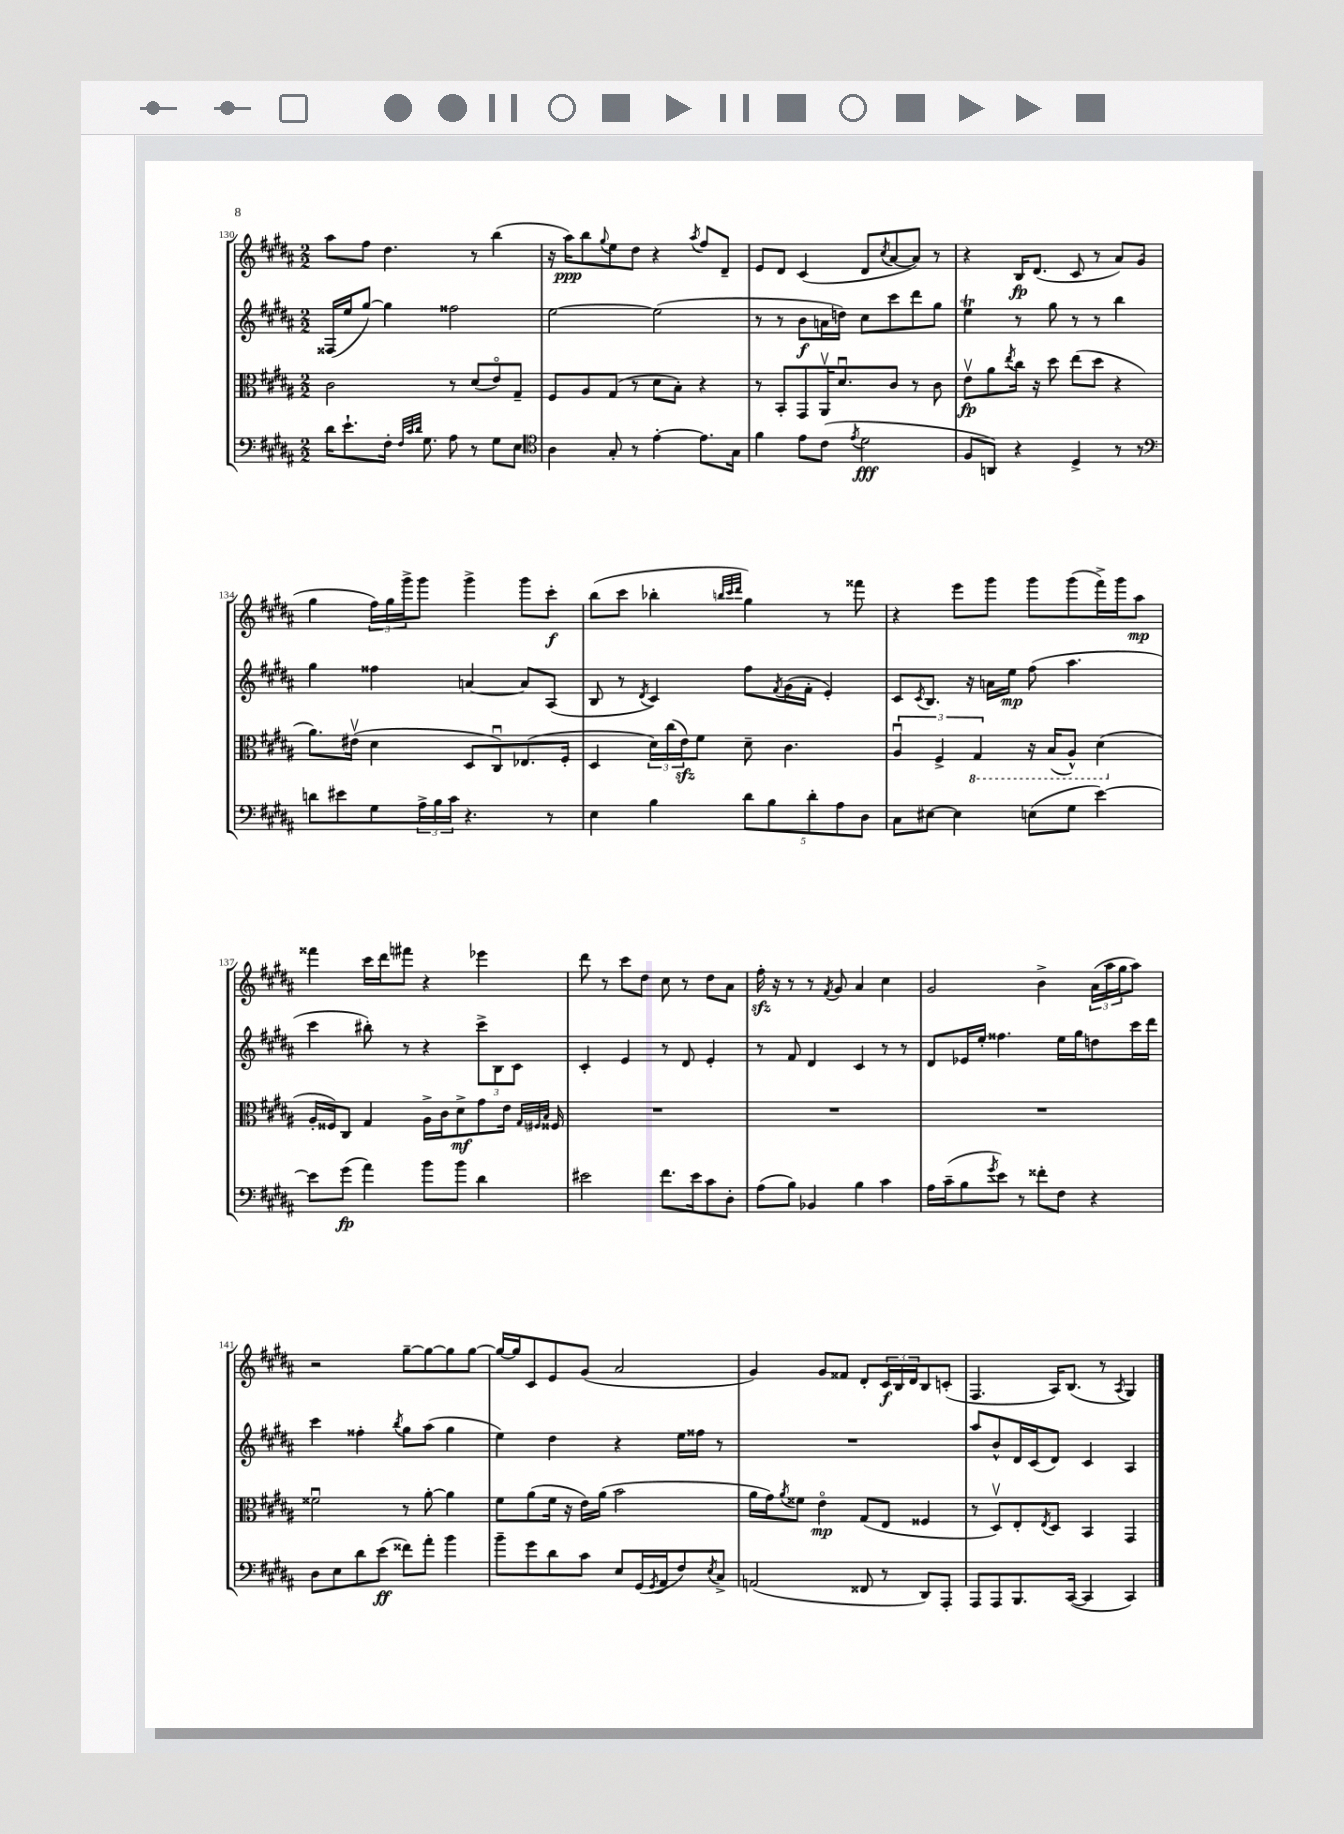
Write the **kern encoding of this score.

**kern	**kern	**kern	**kern
*staff4	*staff3	*staff2	*staff1
*clefF4	*clefC3	*clefG2	*clefG2
*k[f#c#g#d#a#]	*k[f#c#g#d#a#]	*k[f#c#g#d#a#]	*k[f#c#g#d#a#]
*M2/2	*M2/2	*M2/2	*M2/2
16d#\LK	2c#\	(16F##/LL	8aa#\L
8.e`\	.	16ee/J	.
.	.	[8gg#/J)	8ff#\J
16F#'\Jk	.	4gg#\]	4.dd#\
32qqF#/LLL	.	.	.
32qqc#/	.	.	.
32qqd#/JJJ	.	.	.
8.G#\	.	.	.
8A#\	8r	2ff##\	.
8r	(8d#/L	.	8r
8G#\L	8eo/)	.	(4bb\
8E\J	8G#~/J	.	.
=	=	=	=
*clefC4	*	*	*
4A#\	8F#/L	[2ee\	16r
.	.	.	16aa#\LK)
.	8A#/	.	8bb\
.	.	.	8qqgg#/
8G#'/	(8G#/J	.	8ee\
8r	8r	.	8dd#\J
[4e'\	8d#\L	(2ee\]	4r
.	8B'\J)	.	.
.	.	.	8qaa#/
8.e\]L	4r	.	8ff#/L
.	.	.	8d#~/J
16G#\Jk	.	.	.
=	=	=	=
4f#\	8r	8r	8e/L
.	8BB'/L	8r	8d#/J
8e\L	8GG#/	8b\L	(4c#/
(8c#\J	16AA#v/K	16a\L	.
.	8.d#u/	16dd\JJ)	.
8qe/	.	.	.
2d#\	.	8cc#\L	8d#/L
.	.	.	8qcc#/
.	8c#/J	8ccc#\	[8a#/
.	8r	8ddd#\	8a#/]J)
.	8c#\	8gg#\J	8r
=	=	=	=
8F#/L	8ev\L	4ee\	4r
8AA/J)	8a#\	.	.
.	8qee/	.	.
4r	16cc#\Jk	8r	16B/LK
.	16r	.	(8.d#/J
.	8dd#\	8gg#\	.
4D#^/	(8ee\L	8r	8c#/
.	8dd#\J	8r	8r
8r	4r	4bb\	8a#/L)
8r	.	.	(8g#/J
=	=	=	=
*clefF4	*	*	*
8d\L	8.a#\L)	4gg#\	4gg#\
8e#\	.	.	.
.	(16e#v\Jk	.	.
8G#\	4d#\	4ff##\	24ff#\LL)
.	.	.	24gg#\
.	.	.	24ggg#^\J
24A#^\L	.	.	8ggg#\J
24B\	.	.	.
24c#\JJ	.	.	.
4.r	8D#/L	[4a/	4ggg#^\
.	8C#u/)	.	.
.	(8.E-/	8a/]L	8ggg#\L
8r	.	(8A#/J	8ccc#'\J
.	16F#'/Jk	.	.
=	=	=	=
4E\	4D#/	8B/	(8bb\L
.	.	8r	8ccc#\J
.	.	8qd#/	.
4B\	24d#\LL)	4c#/)	4bb-'\
.	(24cc#\	.	.
.	24e\J)	.	.
.	8f#\J	.	.
.	.	.	32qqbb/LLL
.	.	.	32qqccc#/
.	.	.	32qqddd#/JJJ
10d#\L	8d#~\	8ff#\L	4gg#\)
10B\	.	.	.
.	.	8qf#/	.
.	4.c#\	(16g#\L	.
.	.	16f#'\JJ	.
10d#'\	.	.	.
.	.	4e'/)	8r
10A#\	.	.	.
.	.	.	8fff##\
10D#\J	.	.	.
=	=	=	=
8C#\L	6A#u/	8c#/L	4r
.	.	8qc#/	.
[8E#\J	.	8.B/J	.
.	6F#^/	.	.
4E#\]	.	.	8eee\L
.	.	16r	.
.	6GG#/	.	.
.	.	16a\LL	8ggg#\J
.	.	16ee\JJ	.
(8E\L	16r	(8ff#\	8ggg#\L
.	(16BB/LK	.	.
8G#\J	8AA#^^/J)	4.aa#\	(8ggg#\
[4e\)	(4D#\	.	16fff#^\L)
.	.	.	16ggg#\J
.	.	.	8aa#\J
=	=	=	=
8e\]L	16A#'/LL	4ccc#\	4fff##\
.	16F##/J)	.	.
(8g#\J	8C#/J	.	.
4a#\)	4G#/	8bb#'\)	16ccc#\LL
.	.	.	16ddd#\J
.	.	8r	8fff#\J
8b\L	16A#^\LL	4r	4r
.	16c#\J	.	.
8b\J	8d#^\	.	.
4d#\	8g#\	12ccc#^\L	4eee-\
.	.	12B\	.
.	16e\Jk	.	.
.	.	12c#\J	.
.	32qqG#/LLL	.	.
.	32qqF#/	.	.
.	32qqB/JJJ	.	.
.	16F##/	.	.
=	=	=	=
2e#\	1r	4c#'/	8ddd#\
.	.	.	8r
.	.	4e/	8ccc#\L
.	.	.	8dd#\J
8.f#\L	.	8r	8cc#\
.	.	8d#/	8r
16e#\k	.	.	.
8c#\	.	4e'/	8dd#\L
8D#'\J	.	.	8a#\J
=	=	=	=
(8A#\L	1r	8r	16ff#'\
.	.	.	16r
8B\J)	.	8f#/	8r
4BB-/	.	4d#/	8r
.	.	.	8qf#/
.	.	.	8g#/
4B\	.	4c#/	4a#/
4c#\	.	8r	4cc#\
.	.	8r	.
=	=	=	=
16A#\LL	1r	8d#/L	2g#/
(16c#~\J	.	.	.
8B\	.	16e-/L	.
.	.	16ee'/JJ	.
8qg#/	.	.	.
8e\J)	.	4.ff##\	.
8r	.	.	.
8f##'\L	.	.	4b^\
8F#\J	.	16ee\LL	.
.	.	16gg#\J	.
4r	.	8dd\	(24a#\LL
.	.	.	24aa#\
.	.	.	24gg#\J
.	.	16ccc#\L	8aa#\J)
.	.	16ddd#\JJ	.
=	=	=	=
8D#\L	2f##u\	4ccc#\	2r
8E\	.	.	.
8d#\	.	4ff##'\	.
(8e\J	.	.	.
.	.	8qbb/	.
8f##\L)	8r	8gg#\L	[8gg#~\L
8a#'\J	[8a#'\	(8aa#\J	8gg#\_
4b\	4a#\]	4gg#\	8gg#\]
.	.	.	[8gg#\J
=	=	=	=
8b~\L	8f#\L	4ee\)	16gg#/_LL
.	.	.	16gg#/]J
8g#\	(8a#\	.	8c#/
8d#\	16f#\Jk	4dd#\	8e/
.	16r	.	.
8c#\J	16e\LL)	.	(8g#/J
.	(16a#\JJ	.	.
8E/L	2b\	4r	2a#/
(16GG#/L	.	.	.
8qGG#/	.	.	.
16AA#/J	.	.	.
8F#/)	.	16ee\LL	.
.	.	16ff##\JJ	.
8qE/	.	.	.
8C#^/J	.	8r	.
=	=	=	=
(2AA/	16a#\LL	1r	4g#/)
.	16g#\J)	.	.
.	8qa#/	.	.
.	8f##\J	.	.
.	4eo\	.	8g#/L
.	.	.	8f##/J
8FF##/	(8G#/L	.	8d#'/L
8r	8E/J	.	24c#/L
.	.	.	24B/
.	.	.	24d#/J
8DD#/L)	4F##/	.	8B/
8AAA#'/J	.	.	(8c'/J
=	=	=	=
8AAA#/L	8r	8aa#/L	4.F#/
8AAA#/	8D#v/L)	8b^^/	.
8.BBB/	8E'/	16d#/L	.
.	.	(16c#/J	.
.	8qE/	.	.
.	8D#/J	8d#/J)	16A#/LK)
([16CC#/Jk	.	.	(8.B/J
4CC#/]	4BB/	4c#/	.
.	.	.	8r
.	.	.	8qA#/
4CC#/)	4GG#/	4A#/	4G#/)
==	==	==	==
*-	*-	*-	*-
